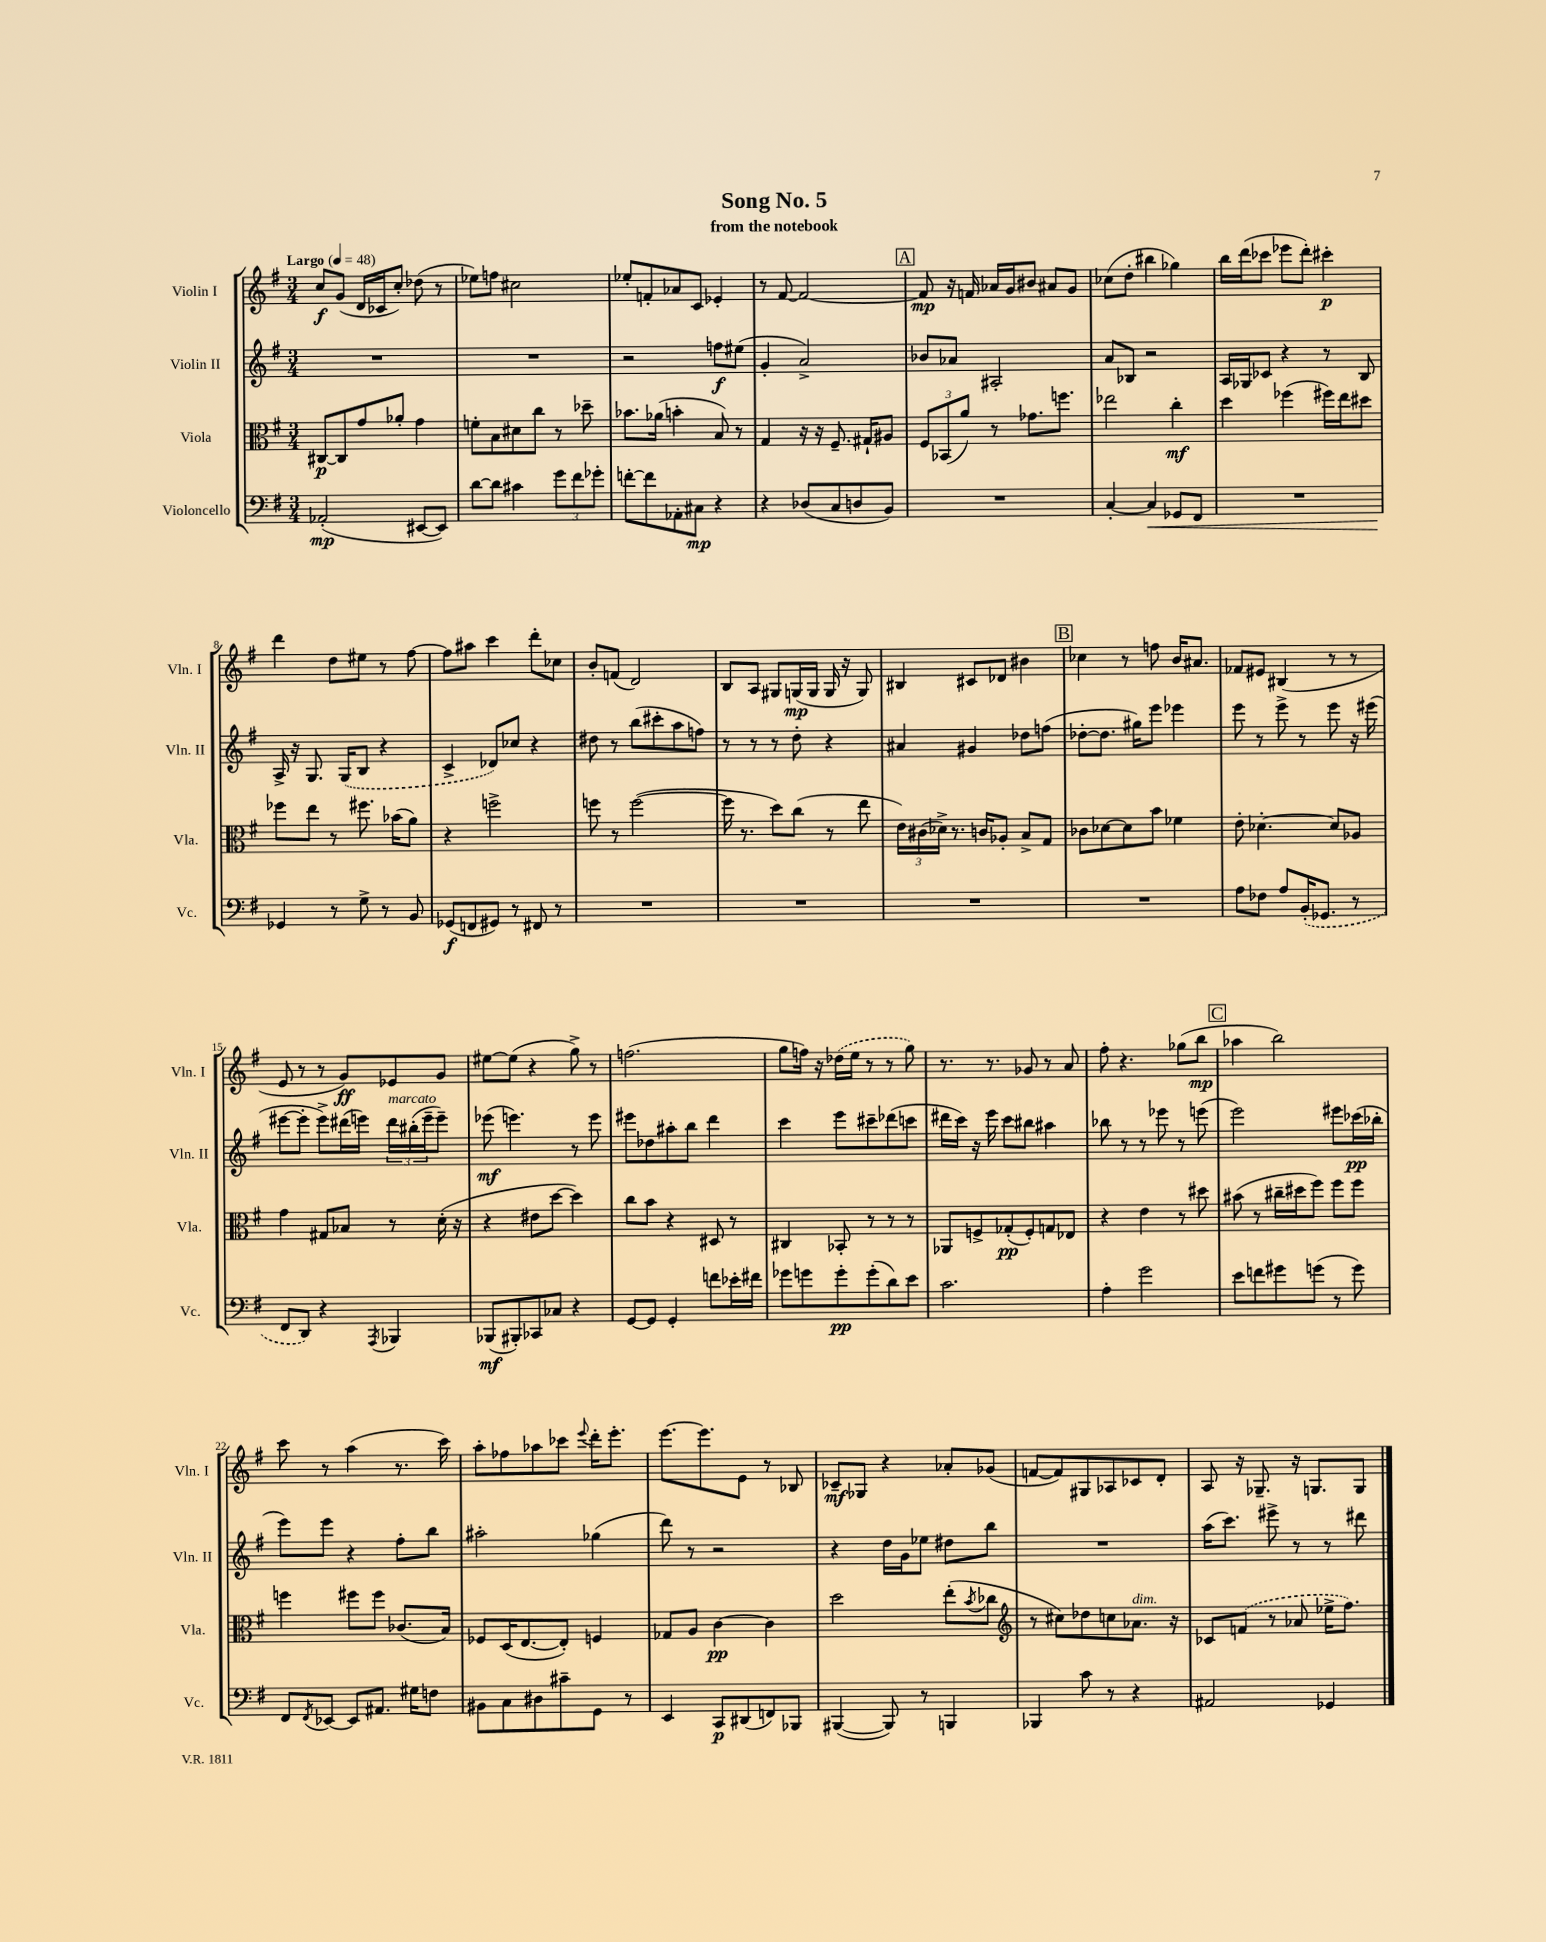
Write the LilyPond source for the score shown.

\header { title = "Song No. 5" subtitle = "from the notebook" }
<<
\new StaffGroup <<
\new Staff = "s0" \with { instrumentName = "Violin I" shortInstrumentName = "Vln. I" } {
    \clef treble \key g \major \numericTimeSignature \time 3/4 \tempo "Largo" 4 = 48
    c''8\f g'8( d'16 ces'16 c''8-.) des''8( r8 |
    ees''8) f''8 cis''2 |
    ees''8-. f'8-. aes'8 c'8 ees'4-. |
    r8 fis'8~ fis'2~ |
    \mark \markup { \box "A" } fis'8\mp r16 f'16 aes'16 g'16 bis'8 ais'8 g'8 |
    ces''8( d''8-. bis''4 ges''4) |
    b''16 d'''16( ces'''8 ees'''8 d'''8-.) cis'''4-.\p |
    d'''4 d''8 eis''8 r8 fis''8~ |
    fis''8 ais''8 c'''4 d'''8-. ces''8 |
    b'8-. f'8( d'2) |
    b8 a8 gis8 g16\mp( g16 g16 r16 g8) |
    bis4 cis'8 des'8 bis'4 |
    \mark \markup { \box "B" } ces''4 r8 f''8 b'16 ais'8. |
    fes'8 eis'8 bis4( r8 r8 |
    e'8 r8 r8 g'8\ff) ees'8 g'8 |
    eis''8~ eis''8( r4 g''8->) r8 |
    f''2.( |
    g''8 f''16) r16 \once \slurDashed des''16( e''16 r8 r8 g''8) |
    r8. r8. ges'8 r8 a'8 |
    fis''8-. r4. ges''8( b''8\mp |
    \mark \markup { \box "C" } aes''4 b''2) |
    c'''8 r8 a''4( r8. c'''16) |
    a''8-. fes''8 aes''8 ces'''8 \appoggiatura { e'''8 } d'''16-. e'''8.-. |
    e'''8.~ e'''8. e'8 r8 bes8 |
    ces'8--\mf ges8 r4 aes'8-. ges'8( |
    f'8~ f'8) gis8 aes8 ces'8 d'8-. |
    a8 r16 ges8.-- r16 g8. g8 \bar "|." |
}
\new Staff = "s1" \with { instrumentName = "Violin II" shortInstrumentName = "Vln. II" } {
    \clef treble \key g \major \numericTimeSignature \time 3/4
    R2. |
    R2. |
    r2 f''8\f eis''8( |
    g'4-. a'2->) |
    \mark \markup { \box "A" } bes'8 aes'8 ais2-. |
    a'8 bes8 r2 |
    a16 ges16 ces'8 r4 r8 b8 |
    a16-> r16 g8. \once \slurDashed g16( b8 r4 |
    c'4-> des'8) ces''8 r4 |
    dis''8 r8 b''8( cis'''8-. a''8 f''8) |
    r8 r8 r8 d''8-. r4 |
    ais'4 gis'4 des''8 f''8( |
    \mark \markup { \box "B" } des''8~-. des''8. gis''16) e'''8 ees'''4 |
    e'''8 r8 e'''8-> r8 e'''8 r16 eis'''16( |
    eis'''8~ eis'''8-. eis'''8->) dis'''16( e'''16) \tuplet 3/2 { dis'''16^\markup { \italic "marcato" } bis''16-.( e'''16-- } e'''8--) |
    ees'''8\mf( e'''4.) r8 e'''8 |
    eis'''8 des''8 ais''8-. b''8 d'''4 |
    c'''4 e'''8 cis'''8-- des'''8( c'''8 |
    dis'''16 c'''16) r16 e'''16 c'''8 bis''8 ais''4 |
    bes''8 r8 r8 ees'''8 r8 e'''8( |
    \mark \markup { \box "C" } e'''2) eis'''8 ces'''16\pp( bes''16-. |
    e'''8) e'''8 r4 fis''8-. b''8 |
    ais''2-. ges''4( |
    d'''8) r8 r2 |
    r4 d''16 g'16 ees''8 dis''8 b''8 |
    R2. |
    a''16( c'''8.) eis'''8-> r8 r8 dis'''8 \bar "|." |
}
\new Staff = "s2" \with { instrumentName = "Viola" shortInstrumentName = "Vla." } {
    \clef alto \key g \major \numericTimeSignature \time 3/4
    cis8~\p cis8 g'8 aes'8-. g'4 |
    f'8-. b8 dis'8 c''8 r8 des''8-- |
    bes'8. aes'16( b'4-. b8) r8 |
    g4 r16 r16 fis8.-- gis16-! ais8 |
    \mark \markup { \box "A" } \tuplet 3/2 { fis8 bes,8( a'8) } r8 ges'8. f''8. |
    ees''2 c''4-.\mf |
    d''4 fes''4( fis''16) e''16 dis''8 |
    fes''8 e''8 r8 fis''8. bes'16( a'8) |
    r4 f''2-> |
    f''8 r8 f''2~( |
    f''16 r8. d''8) c''8( r8 e''8 |
    \tuplet 3/2 { e'16) cis'16( des'16->) } r8. c'16 aes8-. b8-> g8 |
    \mark \markup { \box "B" } ces'8 des'8~ des'8 b'8 fes'4 |
    e'8-. des'4.~-. des'8 aes8 |
    g'4 gis8 bes8 r8 d'16-.( r16 |
    r4 eis'8 d''8~ d''4) |
    c''8 b'8 r4 dis8 r8 |
    cis4 bes,8-. r8 r8 r8 |
    aes,8 f8-> ges8-.\pp( f8-.) g8 ees8 |
    r4 e'4 r8 dis''8 |
    \mark \markup { \box "C" } bis'8( r8 cis''16-- dis''16 fis''8) fis''8 fis''8 |
    f''4 fis''8 fis''8 ces'8.( b16) |
    fes8 d16( e8.~ e8-.) f4 |
    ges8 a8 c'4~\pp c'4 |
    d''2 e''8-.( \acciaccatura { b'8 } ces''8 |
    \clef treble r8 cis''8) des''8 c''8 aes'8.^\markup { \italic "dim." } r16 |
    ces'8 \once \slurDashed f'8( r8 aes'8 ees''16-> fis''8.) \bar "|." |
}
\new Staff = "s3" \with { instrumentName = "Violoncello" shortInstrumentName = "Vc." } {
    \clef bass \key g \major \numericTimeSignature \time 3/4
    aes,2-.\mp( eis,8~ eis,8) |
    d'8~ d'8 cis'4 \tuplet 3/2 { g'8 fis'8 ges'8-. } |
    f'8~-. f'8 aes,8-. cis8\mp r4 |
    r4 des8( c8 d8 b,8) |
    \mark \markup { \box "A" } R2. |
    c4~-. c4\< ges,8 fis,8 |
    R2. |
    ges,4\! r8 g8-> r8 b,8 |
    ges,8\f( f,8 gis,8) r8 fis,8 r8 |
    R2. |
    R2. |
    R2. |
    \mark \markup { \box "B" } R2. |
    a8 fes8 a8 \once \slurDashed b,16-.( ges,8. r8 |
    fis,8 d,8) r4 \acciaccatura { a,,8 } bes,,4 |
    bes,,8\mf( bis,,8-.) ces,8 ces8 r4 |
    g,8~ g,8 g,4-. f'8 ees'16-. fis'16 |
    ges'8 g'8 g'8-.\pp g'8-.( d'8) e'8 |
    c'2. |
    a4-. g'2 |
    \mark \markup { \box "C" } e'8 f'8 gis'8 g'8( r8 g'8) |
    fis,8 \acciaccatura { fis,8 } ees,8~ ees,8 ais,8. gis16 f8 |
    bis,8 c8 dis8 cis'8-- g,8 r8 |
    e,4 c,8\p dis,8( f,8) bes,,8 |
    bis,,4~( bis,,8) r8 b,,4 |
    bes,,4 c'8 r8 r4 |
    ais,2 ges,4 \bar "|." |
}
>>
>>
